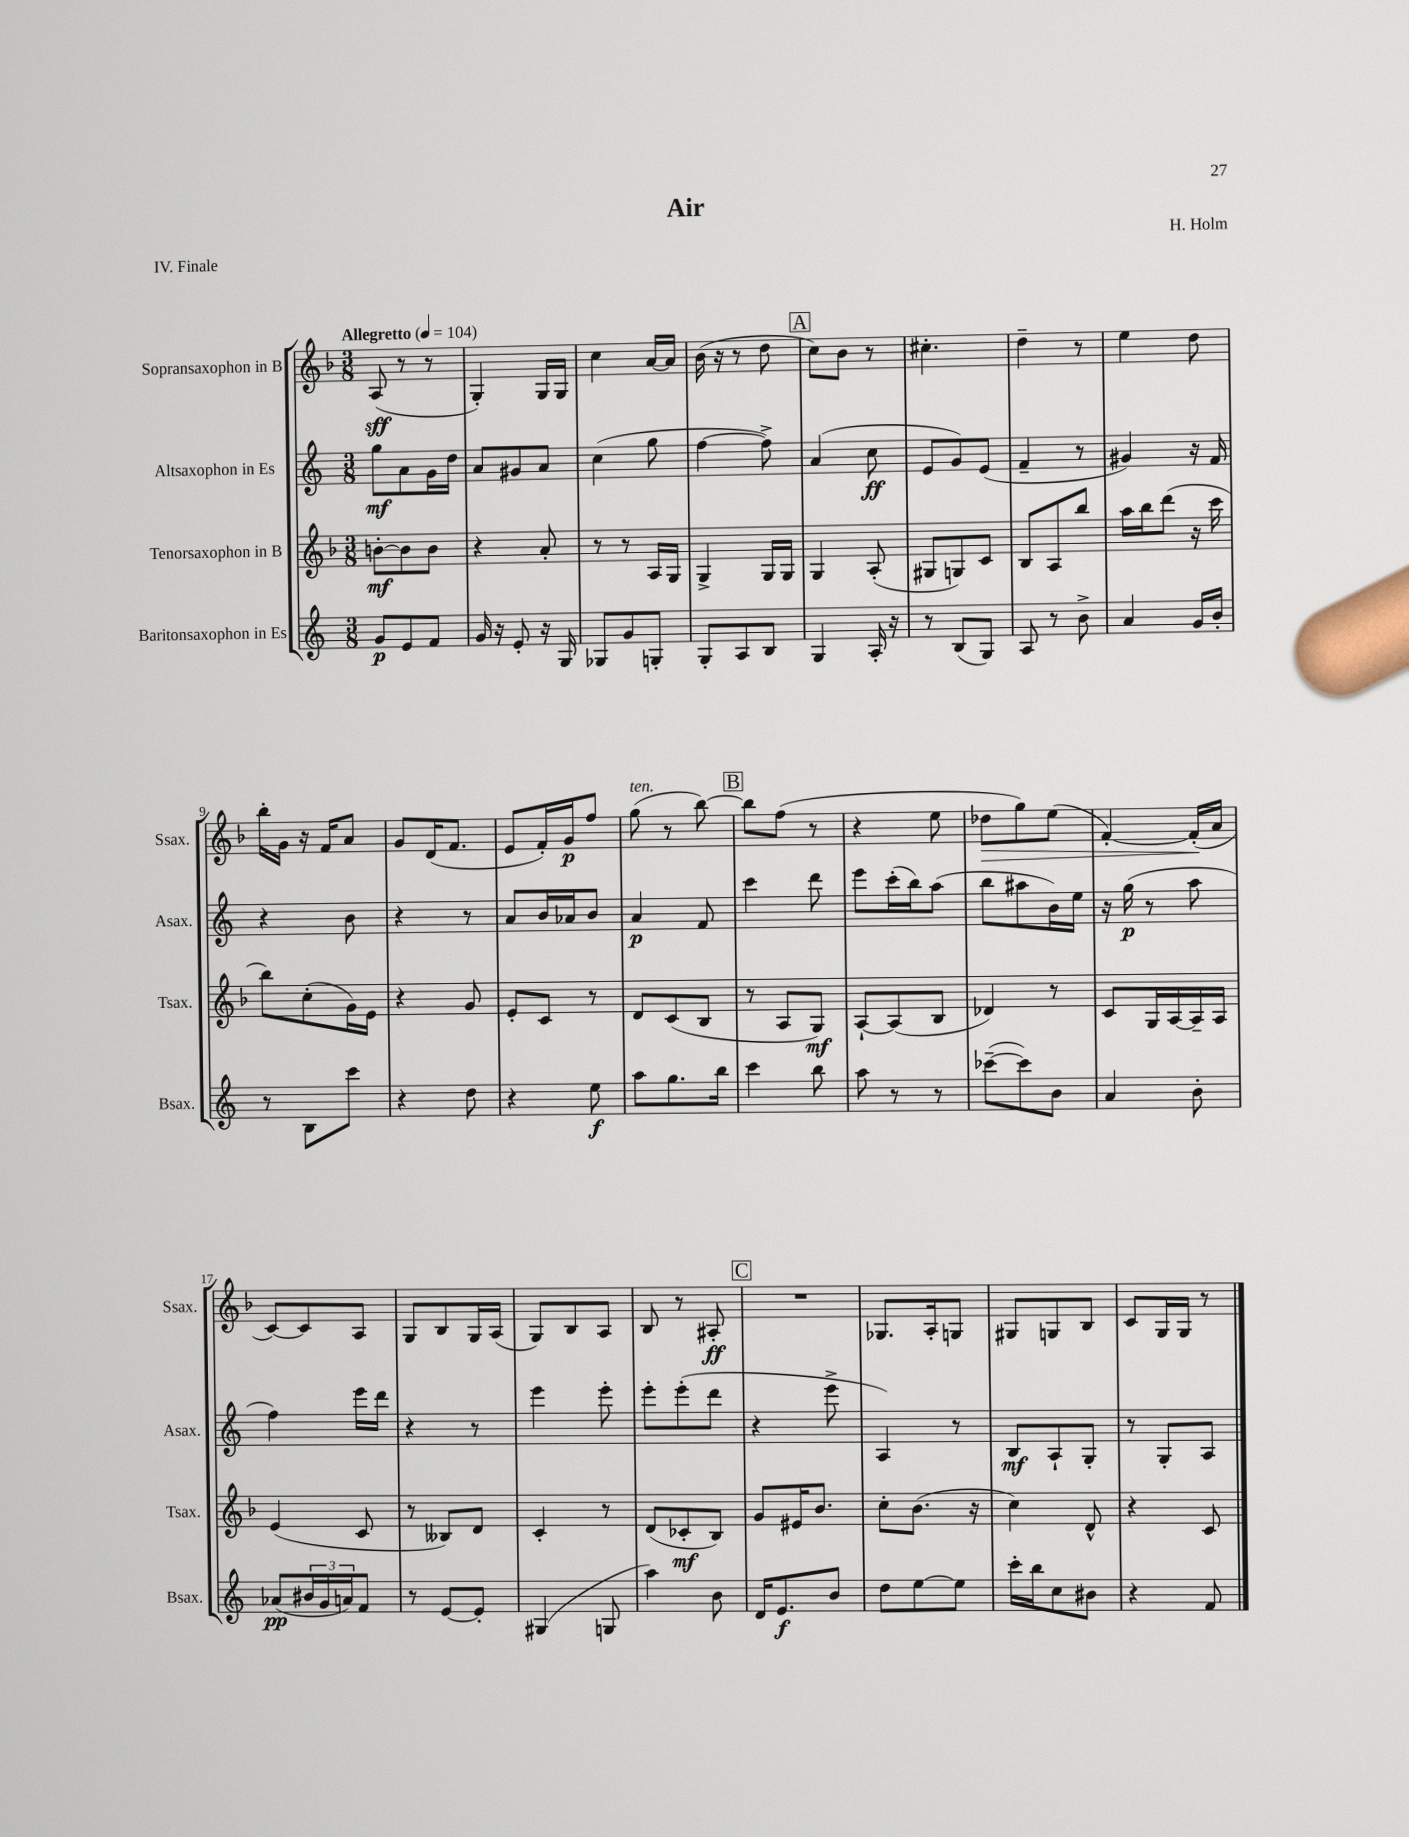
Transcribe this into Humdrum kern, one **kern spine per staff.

**kern	**kern	**kern	**kern
*staff4	*staff3	*staff2	*staff1
*clefG2	*clefG2	*clefG2	*clefG2
*k[]	*k[b-]	*k[]	*k[b-]
*M3/8	*M3/8	*M3/8	*M3/8
*MM104	*MM104	*MM104	*MM104
8g	[8b'	8gg	(8A
8e	8b]	8a	8r
8f	8b	16g	8r
.	.	16dd	.
=	=	=	=
16g	4r	8a	4G')
16r	.	.	.
8e'	.	8g#	.
16r	8a'	8a	16G
16G	.	.	16G
=	=	=	=
8G-	8r	(4cc	4cc
8g	8r	.	.
8G'	16A	8gg	[16a
.	16G	.	16a]
=	=	=	=
8G'	4G^	[4ff	(16b-
.	.	.	16r
8A	.	.	8r
8B	16G	8ff^])	8dd
.	16G	.	.
=	=	=	=
4G	4G	(4a	8cc)
.	.	.	8b-
16A'	(8A'	8cc	8r
16r	.	.	.
=	=	=	=
8r	8G#	8e	4.cc#'
(8B	8G)	8g)	.
8G)	8c	(8e	.
=	=	=	=
8A	8B-	4f~	4dd~
8r	8A	.	.
8b^	8bb-	8r	8r
=	=	=	=
4a	16aa	4g#)	4ee
.	16bb-	.	.
.	(8ddd	.	.
16g	16r	16r	8dd
16b'	16ccc	16f	.
=	=	=	=
8r	8bb-)	4r	16bb-'
.	.	.	16g
8B	(8cc'	.	16r
.	.	.	16f
8ccc	16g)	8b	8a
.	16e	.	.
=	=	=	=
4r	4r	4r	8g
.	.	.	(16d
.	.	.	8.f
8dd	8g	8r	.
=	=	=	=
4r	8e'	8a	8e
.	8c	16b	16f')
.	.	16a-	16g
8ee	8r	8b	8ff
=	=	=	=
8aa	8d	4a	(8gg
8.gg	(8c	.	8r
.	8B-	8f	[8bb-)
16bb	.	.	.
=	=	=	=
4ccc	8r	4ccc	8bb-]
.	8A	.	(8ff
8bb	8G)	8ddd	8r
=	=	=	=
8aa	[8A`	8eee	4r
8r	(8A]	(16ccc'	.
.	.	16bb)	.
8r	8B-	(8aa	8ee
=	=	=	=
([8ccc-~	4d-)	8bb	8dd-
8ccc-])	.	8aa#	8gg)
8b	8r	16b)	(8ee
.	.	16ee	.
=	=	=	=
4a	8c	16r	[4f')
.	.	(16gg	.
.	16G	8r	.
.	[16A	.	.
8b'	16A~]	8aa	(16f']
.	16A	.	16a
=	=	=	=
(8a-	(4e	4ff)	[8c)
24b#	.	.	8c]
24g	.	.	.
24a)	.	.	.
8f	8c	16eee	8A
.	.	16ddd	.
=	=	=	=
8r	8r	4r	8G
[8e	8B--)	.	8B-
8e']	8d	8r	16G
.	.	.	(16A
=	=	=	=
(4G#	4c'	4eee	8G)
.	.	.	8B-
8G	8r	8eee'	8A
=	=	=	=
4aa)	(8d	8eee'	8B-
.	8c-'	(8eee'	8r
8b	8B-)	8ddd	8A#'
=	=	=	=
16d	8g	4r	4.r
8.e	.	.	.
.	16e#	.	.
.	8.b-	.	.
8b	.	8eee^	.
=	=	=	=
8dd	8cc'	4A)	8.G-
[8ee	(8.b-	.	.
.	.	.	16A'
8ee]	.	8r	8G
.	16r	.	.
=	=	=	=
16ccc'	4cc)	8B	8G#
16bb	.	.	.
8cc	.	8A`	8G
8b#	8d^^	8G'	8B-
=	=	=	=
4r	4r	8r	8c
.	.	8G'	16G
.	.	.	16G
8f	8c	8A	8r
==	==	==	==
*-	*-	*-	*-
